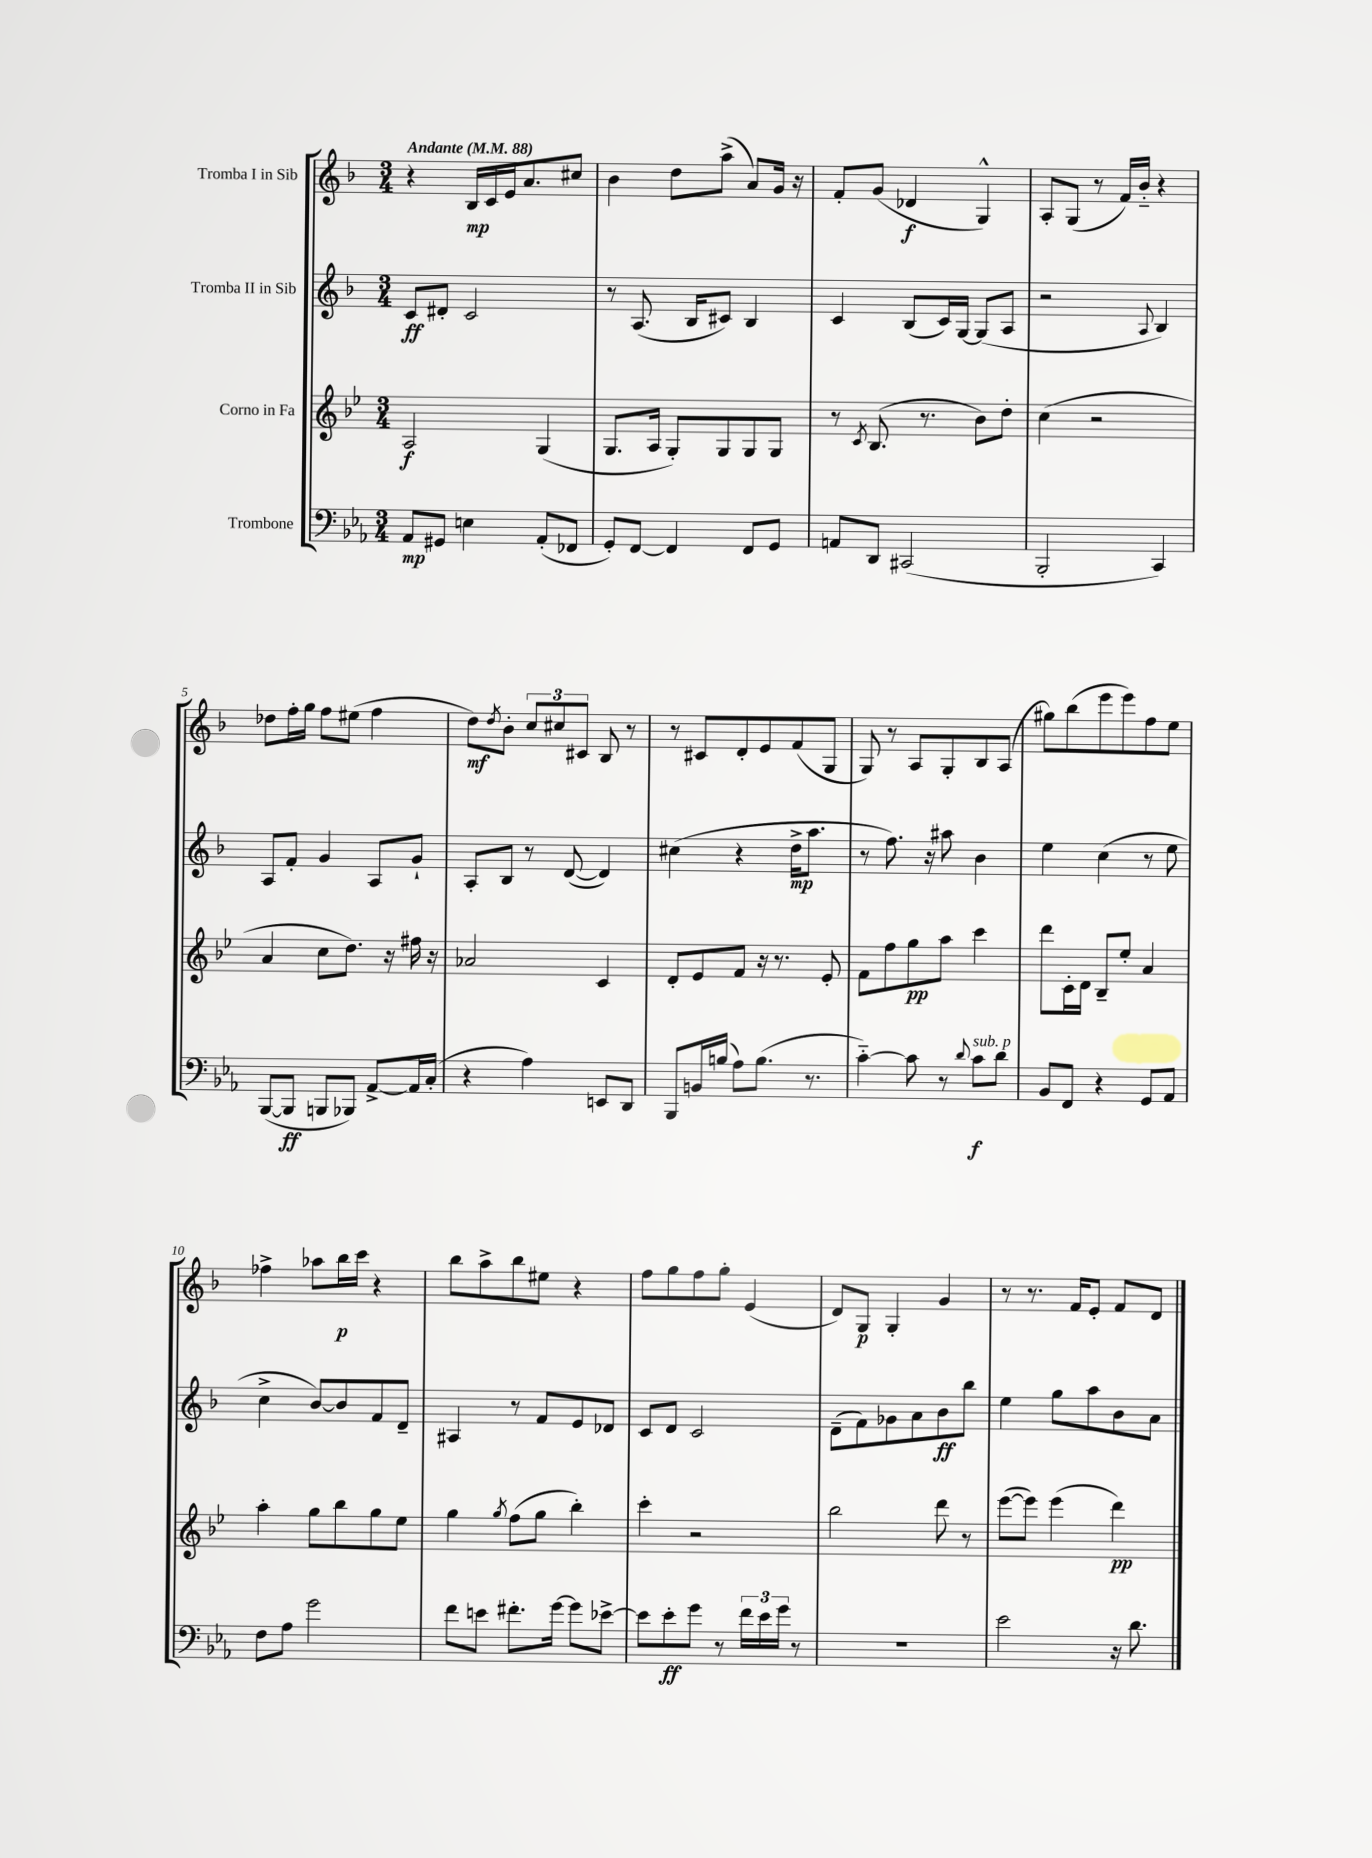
<<
\new StaffGroup <<
\new Staff = "s0" \with { instrumentName = "Tromba I in Sib" } {
    \clef treble \key f \major \numericTimeSignature \time 3/4 \tempo "Andante" 4 = 88
    r4 bes16\mp c'16 e'16 a'8. cis''8 |
    bes'4 d''8 a''8->( a'8) g'16 r16 |
    f'8-. g'8( des'4\f g4-^) |
    a8-. g8( r8 f'16) bes'16-_ r4 |
    des''8 f''16-. g''16 f''8 eis''8( f''4 |
    d''8\mf) \acciaccatura { d''8 } bes'8-. \tuplet 3/2 { c''8 cis''8 cis'8 } bes8 r8 |
    r8 cis'8 d'8-. e'8 f'8( g8 |
    g8) r8 a8 g8-. bes8 a8( |
    gis''8) bes''8( e'''8 e'''8) f''8 e''8 |
    fes''4-> aes''8 bes''16\p c'''16 r4 |
    bes''8 a''8-> bes''8 eis''8 r4 |
    f''8 g''8 f''8 g''8-. e'4( |
    d'8) g8\p g4-. g'4 |
    r8 r8. f'16 e'8-. f'8 d'8 \bar "|." |
}
\new Staff = "s1" \with { instrumentName = "Tromba II in Sib" } {
    \clef treble \key f \major \numericTimeSignature \time 3/4
    c'8\ff dis'8-. c'2 |
    r8 a8.( bes16 cis'8) bes4 |
    c'4 bes8( c'16) g16~ g8( a8 |
    r2 \appoggiatura { a8 } bes4) |
    a8 f'8-. g'4 a8 g'8-! |
    a8-. bes8 r8 d'8~( d'4) |
    cis''4( r4 d''16->\mp a''8. |
    r8 f''8.) r16 ais''8 bes'4 |
    e''4 c''4( r8 e''8 |
    c''4-> bes'8~) bes'8 f'8 d'8-- |
    ais4 r8 f'8 e'8 des'8 |
    c'8 d'8 c'2 |
    d'8--( f'8) ges'8 a'8 bes'8\ff bes''8 |
    e''4 g''8 a''8 bes'8 a'8 \bar "|." |
}
\new Staff = "s2" \with { instrumentName = "Corno in Fa" } {
    \clef treble \key bes \major \numericTimeSignature \time 3/4
    a2\f g4( |
    g8. a16 g8-.) g8 g8 g8 |
    r8 \acciaccatura { c'8 } bes8.( r8. bes'8) d''8-. |
    c''4( r2 |
    a'4 c''8 d''8.) r16 fis''16 r16 |
    aes'2 c'4 |
    d'8-. ees'8 f'8 r16 r8. ees'8-. |
    f'8 f''8 g''8\pp a''8 c'''4 |
    d'''8 c'16-. d'16 bes8-- ees''8-. a'4 |
    a''4-. g''8 bes''8 g''8 ees''8 |
    g''4 \acciaccatura { g''8 } f''8( g''8 bes''4-.) |
    c'''4-. r2 |
    bes''2 d'''8 r8 |
    ees'''8~( ees'''8) ees'''4( d'''4\pp) \bar "|." |
}
\new Staff = "s3" \with { instrumentName = "Trombone" } {
    \clef bass \key ees \major \numericTimeSignature \time 3/4
    aes,8\mp gis,8 e4 aes,8-.( fes,8 |
    g,8-.) f,8~ f,4 f,8 g,8 |
    a,8 d,8 cis,2( |
    bes,,2-. c,4) |
    bes,,8~( bes,,8\ff b,,8 bes,,8) aes,8~-> aes,16 c16-.( |
    r4 aes4) e,8 d,8 |
    bes,,8 b,16 b16( aes8) b8.( r8. |
    c'4~-_) c'8 r8 \appoggiatura { d'8 } c'8\f^\markup { \italic "sub. p" } d'8 |
    bes,8 f,8 r4 g,8 aes,8 |
    f8 aes8 g'2 |
    f'8 e'8 fis'8.-. g'16~ g'8 ees'8~-> |
    ees'8 ees'8-.\ff g'8 r8 \tuplet 3/2 { f'16 ees'16 g'16 } r8 |
    R2. |
    ees'2 r16 d'8. \bar "|." |
}
>>
>>
